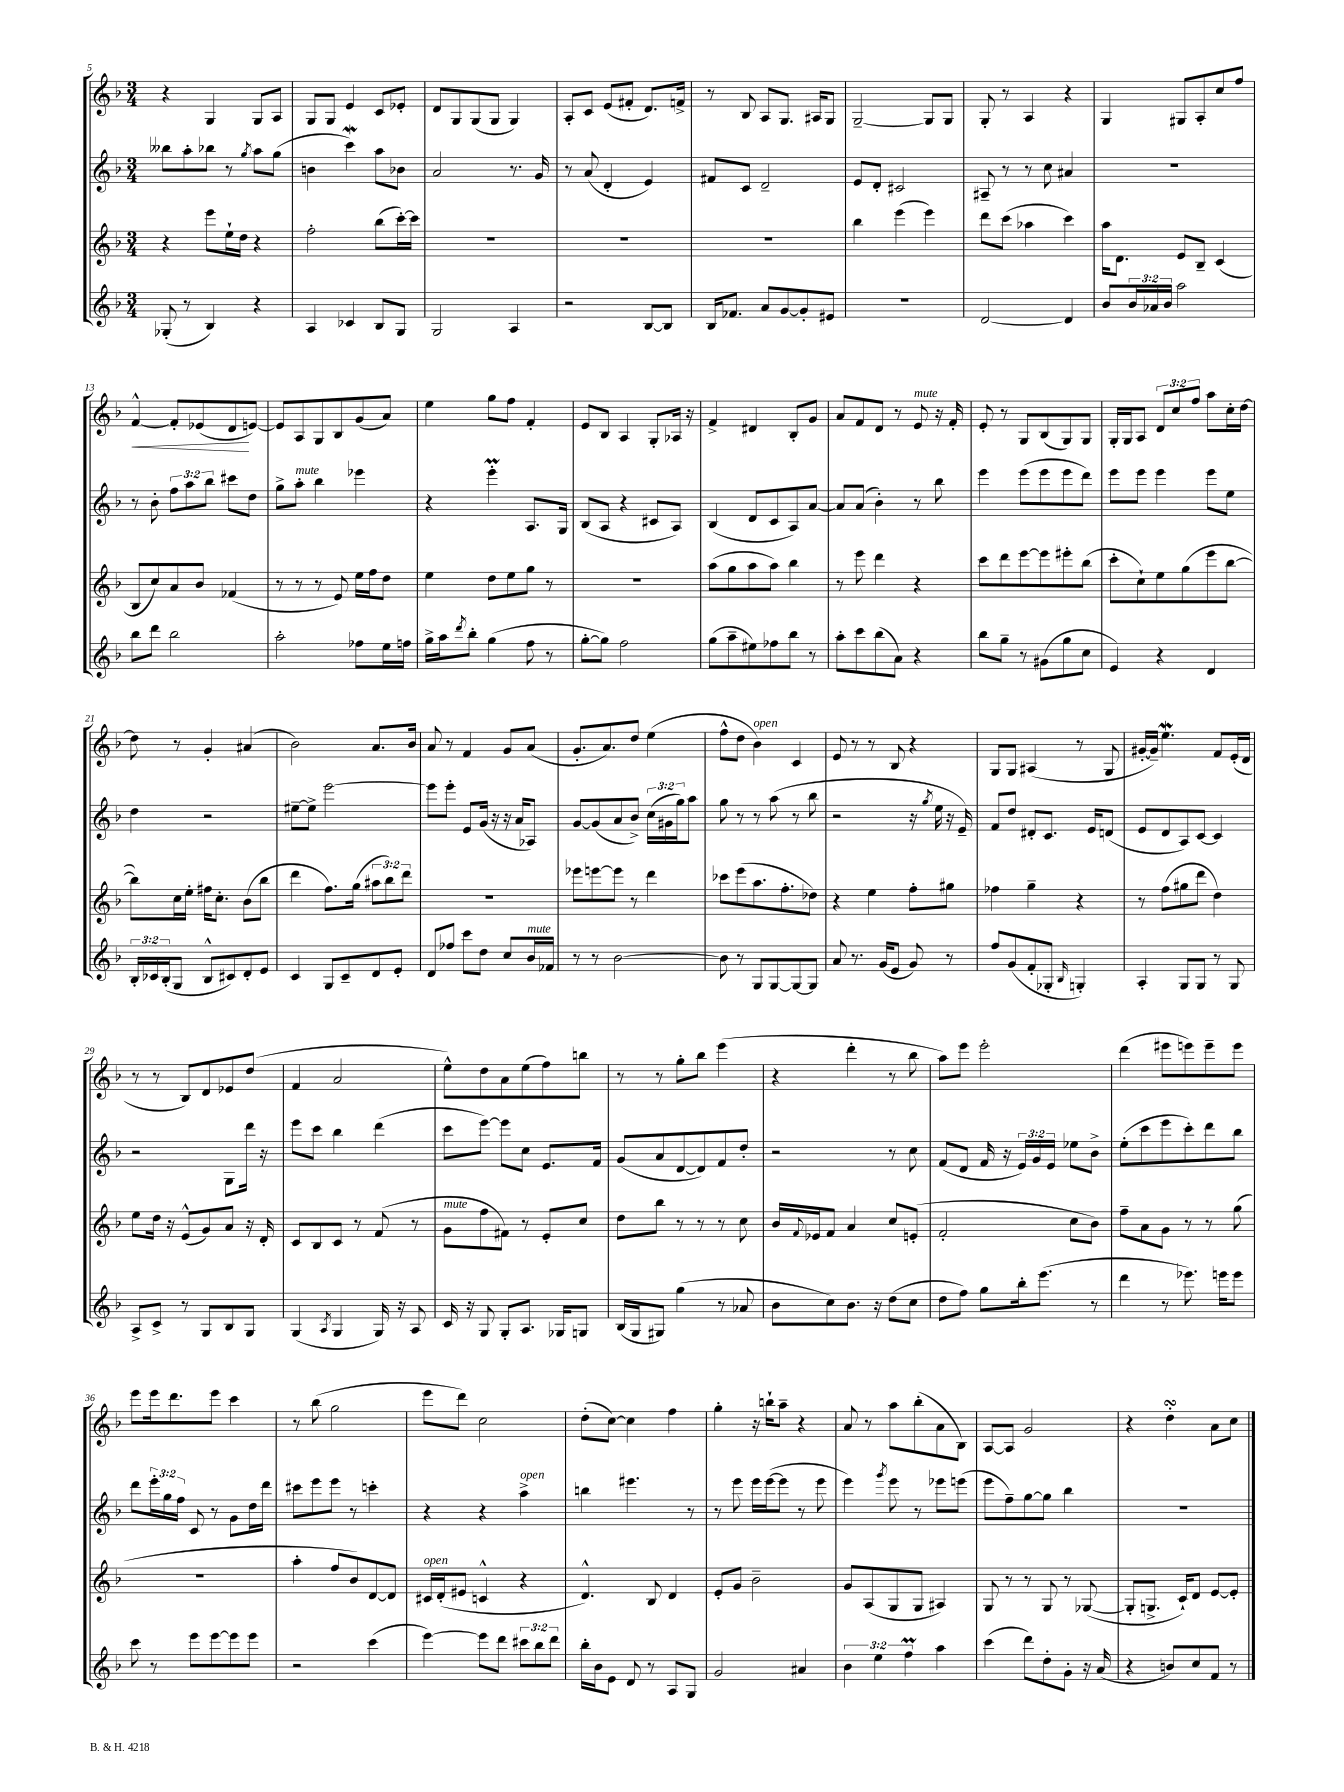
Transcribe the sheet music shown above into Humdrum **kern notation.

**kern	**kern	**kern	**kern	**dynam
*part4	*part3	*part2	*part1	*part1
*staff4	*staff3	*staff2	*staff1	*staff1
*clefG2	*clefG2	*clefG2	*clefG2	*
*k[b-]	*k[b-]	*k[b-]	*k[b-]	*
*M3/4	*M3/4	*M3/4	*M3/4	*
=5	=5	=5	=5	=5
(8G-X'/	4r	8bb--X\L	4r	.
8r	.	8aa'\	.	.
4B-/)	8eee\L	8bb-X\J	4G/	.
.	16ee`\L	8r	.	.
.	16dd\JJ	.	.	.
.	.	8qgg/	.	.
4r	4r	8aa\L	8G/L	.
.	.	(8gg\J	8A/J	.
=6	=6	=6	=6	=6
4A/	2ff'\	4bn\	8G/L	.
.	.	.	8G/J	.
4c-X/	.	4cccW\)	4e/	.
8B-/L	(8bb-\L	8aa\L	8c/L	.
8G/J	[16ccc'\L)	8b-X\J	8e-X'/J	.
.	16ccc\JJ]	.	.	.
=7	=7	=7	=7	=7
2G/	2.r	2a/	8d/L	.
.	.	.	8G/	.
.	.	.	(8G/	.
.	.	.	8G/J	.
4A/	.	8.r	4G/)	.
.	.	16g/	.	.
=8	=8	=8	=8	=8
2r	2.r	8r	8A'/L	.
.	.	(8a/	8c/J	.
.	.	4d'/	(8e/L	.
.	.	.	8f#X'/J	.
[8B-/L	.	4e/)	8.d/L)	.
8B-/J]	.	.	.	.
.	.	.	16fn^/Jk	.
=9	=9	=9	=9	=9
16B-/KL	2.r	8f#X/L	8r	.
8.f-X/J	.	.	.	.
.	.	8c/J	8B-/	.
8a/L	.	2d~/	8A/L	.
[8g/	.	.	8.G/J	.
8g'/]	.	.	.	.
.	.	.	16A#X/KL	.
8e#X/J	.	.	8G/J	.
=10	=10	=10	=10	=10
2.r	4bb-\	8e/L	[2G~/	.
.	.	8d'/J	.	.
.	(4eee\	2c#X/	.	.
.	4eee\)	.	8G/L]	.
.	.	.	8G/J	.
=11	=11	=11	=11	=11
[2d/	8ddd\L	8A#X~/	8G'/	.
.	(8ccc\J	8r	8r	.
.	4aa-X\	8r	4A/	.
.	.	8cc\	.	.
4d/]	4ccc\)	4a#X/	4r	.
=12	=12	=12	=12	=12
8b-/L	16aa\KL	2.r	4G/	.
.	8.d\J	.	.	.
24b-/L	.	.	.	.
24a-X/	.	.	.	.
24b-/JJ	.	.	.	.
2aa\	8e/L	.	8G#X/L	.
.	8B-~/J	.	8A'/	.
.	(4c/	.	8cc/	.
.	.	.	8ff/J	.
!!LO:LB:g=z
=13	=13	=13	=13	=13
!	!	!	!	!LO:HP:b
8bb-\L	8B-/L	8r	[4f^^/	<
8ddd\J	8cc/)	8b-'\	.	.
2bb-\	8a/	12ff\L	8f'/L]	.
.	.	12aa\	.	.
.	8b-/J	.	(8e-X/	.
.	.	12bb-\J	.	.
.	(4f-X/	8ccc#X\L	8d/	.
.	.	8dd\J	[8en/J)	[
=14	=14	=14	=14	=14
2aa'\	8r	8gg^\L	8e/L]	.
!	!	!LO:TX:a:i:t=mute	!	!
.	8r	8aa'\J	8A/	.
.	8r	4bb-\	8G/	.
.	8e/)	.	8B-/	.
8ff-X\L	16ee\LL	4eee-X\	(8g/	.
.	16ff\J	.	.	.
16ee\L	8dd\J	.	8a/J)	.
16ffn\JJ	.	.	.	.
=15	=15	=15	=15	=15
16gg^\LL	4ee\	4r	4ee\	.
16aa\J	.	.	.	.
8qddd/	.	.	.	.
8bb-'\J	.	.	.	.
(4gg\	8dd\L	4eeem'\	8gg\L	.
.	8ee\	.	8ff\J	.
8ff\	8gg\J	8.A/L	4f'/	.
8r	8r	.	.	.
.	.	16G/Jk	.	.
=16	=16	=16	=16	=16
[8gg'\L	2.r	(8B-/L	8e/L	.
8gg\J])	.	8A/J	8B-/J	.
2ff\	.	4r	4A/	.
.	.	8c#X/L	8G'/L	.
.	.	8A/J)	16A-X/Jk	.
.	.	.	16r	.
=17	=17	=17	=17	=17
(8gg\L	(8aa\L	(4B-/	4f^/	.
8aa~\	8gg\	.	.	.
8ee#X\)	8aa\	8d/L	4d#X/	.
8ff-X\	8aa\J)	8c/	.	.
8bb-\J	4bb-\	8A/)	8B-'/L	.
8r	.	[8a/J	8g/J	.
=18	=18	=18	=18	=18
8aa'\L	8r	8a/L]	8a/L	.
8ccc\	8eee\	(8a/J	8f/	.
(8bb-\	4ddd\	4b-'\)	8d/J	.
8a\J)	.	.	8r	.
!	!	!	!LO:TX:a:i:t=mute	!
4r	4r	8r	8e/	.
.	.	8bb-\	16r	.
.	.	.	16f'/	.
=19	=19	=19	=19	=19
8bb-\L	8ccc\L	4eee\	8e'/	.
8gg~\J	8ddd\	.	8r	.
8r	[8eee\	(8eee\L	8G/L	.
(8g#X\L	8eee\]	8eee\	(8B-/	.
8gg\	8eee#X'\	8eee\	8G/)	.
8cc\J	(8bb-\J	8ddd\J)	8G/J	.
=20	=20	=20	=20	=20
4e/)	8ccc'\L	8eee\L	16G'/LL	.
.	.	.	16G/J	.
.	8cc`\)	8eee\J	8A/J	.
4r	8ee\	4eee\	12d/L	.
.	.	.	12cc/	.
.	(8gg\	.	.	.
.	.	.	12ff/J	.
4d/	8eee\	8eee\L	8aa\L	.
.	[8bb-\J	8ee\J	16cc'\L	.
.	.	.	[16dd\JJ	.
!!LO:LB:g=z
=21	=21	=21	=21	=21
24B-'/LL	8bb-\L])	4dd\	8dd\]	.
24c-X/	.	.	.	.
(24B-'/J	.	.	.	.
8G/J	16cc\L	.	8r	.
.	16ee'\JJ	.	.	.
8B-^^/L	16ff#X\KL	2r	4g'/	.
.	8.cc'\J	.	.	.
8c#X/)	.	.	.	.
8d'/	(8b-\L	.	(4a#X/	.
8e/J	8bb-\J	.	.	.
=22	=22	=22	=22	=22
4c/	4ddd\	[8ee#X~\L	2b-\)	.
.	.	8ee#^\J]	.	.
8G/L	8.ff\L)	[2eee\	.	.
8c~/	.	.	.	.
.	(16gg\Jk	.	.	.
8d/	12aa#X\L	.	8.a/L	.
.	12bb-\)	.	.	.
8e'/J	.	.	.	.
.	12ddd\J	.	.	.
.	.	.	16b-/Jk	.
=23	=23	=23	=23	=23
8d/L	2.r	8eee\L]	8a/	.
8ff-X/J	.	8eee'\J	8r	.
8ccc\L	.	8e/L	4f/	.
8dd\J	.	(16g/Jk	.	.
.	.	16r	.	.
8cc/L	.	16r	8g/L	.
.	.	16a/KL	.	.
!LO:TX:a:i:t=mute	!	!	!	!
16b-/L	.	8A-X/J)	(8a/J	.
16f-X/JJ	.	.	.	.
=24	=24	=24	=24	=24
8r	8eee-X\L	[8g/L	8.g'/L	.
8r	[8eeen\	(8g/]	.	.
.	.	.	8.a/)	.
[2b-\	8eee\J]	8a/	.	.
.	8r	8b-^/J)	8dd/J	.
.	4ddd\	(24cc\LL	(4ee\	.
.	.	24g#X\	.	.
.	.	24gg\J)	.	.
.	.	8aa\J	.	.
=25	=25	=25	=25	=25
8b-\]	8ccc-X\L	8gg\	8ff^^\L	.
8r	(8eee\	8r	8dd\J	.
!	!	!	!LO:TX:a:i:t=open	!
8G/L	8.aa\	8r	4b-\)	.
[8G/	.	(8aa\	.	.
.	8.ff'\	.	.	.
8G/_	.	8r	4c/	.
8G/J]	8dd-X\J)	8bb-\	.	.
=26	=26	=26	=26	=26
8a/	4r	2r	8e/	.
8.r	.	.	8r	.
.	4ee\	.	8r	.
(16g/KL	.	.	.	.
8e/J	.	.	8B-/	.
8g/)	8ff'\L	16r	4r	.
.	.	8qgg/	.	.
.	.	16ee\	.	.
8r	8gg#X\J	16r	.	.
.	.	16e~/)	.	.
=27	=27	=27	=27	=27
8ff/L	4ff-X\	8f/L	8G/L	.
(8g/	.	8dd/J	8G/J	.
8f'/	4gg~\	8d#X'/L	(4A#X/	.
8G-X'/J	.	8.c/J	.	.
16qqB-/	.	.	.	.
4Gn'/)	4r	.	8r	.
.	.	16e/KL	.	.
.	.	(8dn/J	8G/	.
=28	=28	=28	=28	=28
4A'/	8r	8e/L	[16g#X'/LL	.
.	.	.	16g#~/JJ])	.
.	(8ff\L	8d/	4.eeW\	.
8G/L	8gg#X\	8A/)	.	.
8G/J	8ddd\J	[8c/J	.	.
8r	4dd\)	4c/]	8f/L	.
8G/	.	.	(16e'/L	.
.	.	.	16d/JJ	.
!!LO:LB:g=z
=29	=29	=29	=29	=29
8A^/L	8ee\L	2r	8r	.
8c^/J	16dd\Jk	.	8r	.
.	16r	.	.	.
8r	(8e^^/L	.	8B-/L)	.
8G/L	8g/)	.	8d/	.
8B-/	8a/J	8G\L	8e-X/	.
8G/J	16r	16ddd\Jk	(8dd/J	.
.	16d'/	16r	.	.
=30	=30	=30	=30	=30
(4G/	8c/L	8eee\L	4f/	.
.	8B-/	8ccc\J	.	.
8qA/	.	.	.	.
4G/	8c/J	4bb-\	2a/	.
.	8r	.	.	.
16G/)	(8f/	(4ddd\	.	.
16r	.	.	.	.
8A/	8r	.	.	.
=31	=31	=31	=31	=31
!	!LO:TX:a:i:t=mute	!	!	!
16c/	8g\L	8ccc\L	8ee^^\L)	.
16r	.	.	.	.
8G/	8ff\	[8eee\J)	8dd\	.
8G'/L	8f#X\J)	8eee\L]	8a\	.
8.A/J	8r	8cc\J	(8ee\	.
.	8e'/L	8.e/L	8ff\)	.
16G-X/KL	.	.	.	.
8Gn/J	8cc/J	.	8bbn\J	.
.	.	16f/Jk	.	.
=32	=32	=32	=32	=32
(16B-/LL	8dd\L	(8g/L	8r	.
16G/J	.	.	.	.
8G#X/J)	8bb-\J	8a/	8r	.
(4gg\	8r	[8d/	8gg'\L	.
.	8r	8d/])	8bb-\J	.
8r	8r	8f/	(4eee\	.
8a-X/	8cc\	8dd'/J	.	.
=33	=33	=33	=33	=33
8b-\L	16b-/LL	2r	4r	.
.	8qqf/	.	.	.
.	16e-X/J	.	.	.
8cc\)	8f/J	.	.	.
8.b-\J	4a/	.	4ddd'\	.
16r	.	.	.	.
(8dd\L	8cc/L	8r	8r	.
8cc\J	(8en'/J	8cc\	8bb-\	.
=34	=34	=34	=34	=34
8dd\L	2f'/	(8f/L	8aa\L)	.
8ff\J)	.	8d/J	8eee\J	.
8gg\L	.	16f/	2eee'\	.
.	.	16r	.	.
16bb-'\k	.	24e/LL)	.	.
.	.	24g/	.	.
(8.eee\J	.	.	.	.
.	.	24e/JJ	.	.
.	8cc\L	8ee-X\L	.	.
8r	8b-\J)	8b-^\J	.	.
=35	=35	=35	=35	=35
4ddd\	8ff~\L	(8ee'\L	(4ddd\	.
.	8a\	8ccc\	.	.
8r	8g\J	8eee\	8eee#X\L	.
8.eee-X\)	8r	8ccc'\)	8eeen\)	.
.	8r	8ddd\	8eee~\	.
16eeen\KL	.	.	.	.
8eee\J	(8gg\	8bb-\J	8eee\J	.
!!LO:LB:g=z
=36	=36	=36	=36	=36
8ccc\	2.r	8ddd\L	8eee\L	.
8r	.	24eee'\L	16eee\k	.
.	.	24gg\	.	.
.	.	.	8.ddd\	.
.	.	24ff\JJ	.	.
8eee\L	.	8c/	.	.
[8eee\	.	8r	8eee\J	.
8eee\]	.	8g\L	4ccc\	.
8eee\J	.	16dd\L	.	.
.	.	16ddd\JJ	.	.
=37	=37	=37	=37	=37
2r	4aa'\	8ccc#X\L	8r	.
.	.	8eee\	(8bb-\	.
.	8ff/L	8eee\J	2gg\	.
.	8b-/)	8r	.	.
(4ccc\	[8d/	4cccn'\	.	.
.	8d/J]	.	.	.
=38	=38	=38	=38	=38
!	!LO:TX:a:i:t=open	!	!	!
[4eee\)	16c#X/LL	4r	8eee\L	.
.	(16d'/J	.	.	.
.	8e#X/J	.	8ddd\J)	.
8eee\L]	4cn^^/	4r	2cc\	.
8ddd\J	.	.	.	.
!	!	!LO:TX:a:i:t=open	!	!
12ccc#X\L	4r	4aa^\	.	.
12bb-\	.	.	.	.
12ddd\J	.	.	.	.
=39	=39	=39	=39	=39
16bb-'\LL	4.d^^/)	4bbn\	(8dd'\L	.
16b-\J	.	.	.	.
8e\J	.	.	[8cc\J)	.
8d/	.	4.eee#X\	4cc\]	.
8r	8B-/	.	.	.
8A/L	4d/	.	4ff\	.
8G/J	.	8r	.	.
=40	=40	=40	=40	=40
2g/	8e'/L	8r	4gg'\	.
.	8g/J	8eee\	.	.
.	2b-~\	16eee\LL	16r	.
.	.	([16eee\J	16bbn`\KL	.
.	.	8eee\J]	8aa~\J	.
4a#X/	.	8r	4r	.
.	.	8eee\	.	.
=41	=41	=41	=41	=41
6b-\	8g/L	4eee\)	8a/	.
.	(8A/	.	8r	.
6ee\	.	.	.	.
.	.	8qggg/	.	.
.	8G/	8eee\	8aa\L	.
6ffM\	.	.	.	.
.	8G/J	8r	(8bb-'\	.
4aa\	4A#X/)	8eee-X\L	8a\	.
.	.	(8eeen\J	8B-\J)	.
=42	=42	=42	=42	=42
(4ccc\	8G/	8eee\L	[8A/L	.
.	8r	8ff~\)	8A/J]	.
8ddd\L)	8r	[8gg\	2g/	.
8dd'\	8G/	8gg\J]	.	.
8g'\J	8r	4bb-\	.	.
16r	([8G-X/	.	.	.
(16a/	.	.	.	.
=43	=43	=43	=43	=43
4r	8G-'/L]	2.r	4r	.
.	8.Gn^/J	.	.	.
8bn/L)	.	.	4ddsSSS'\	.
.	16c`/KL)	.	.	.
8cc/	8d/J	.	.	.
8f/J	[8e/L	.	8a\L	.
8r	8e'/J]	.	8cc\J	.
==	==	==	==	==
*-	*-	*-	*-	*-
